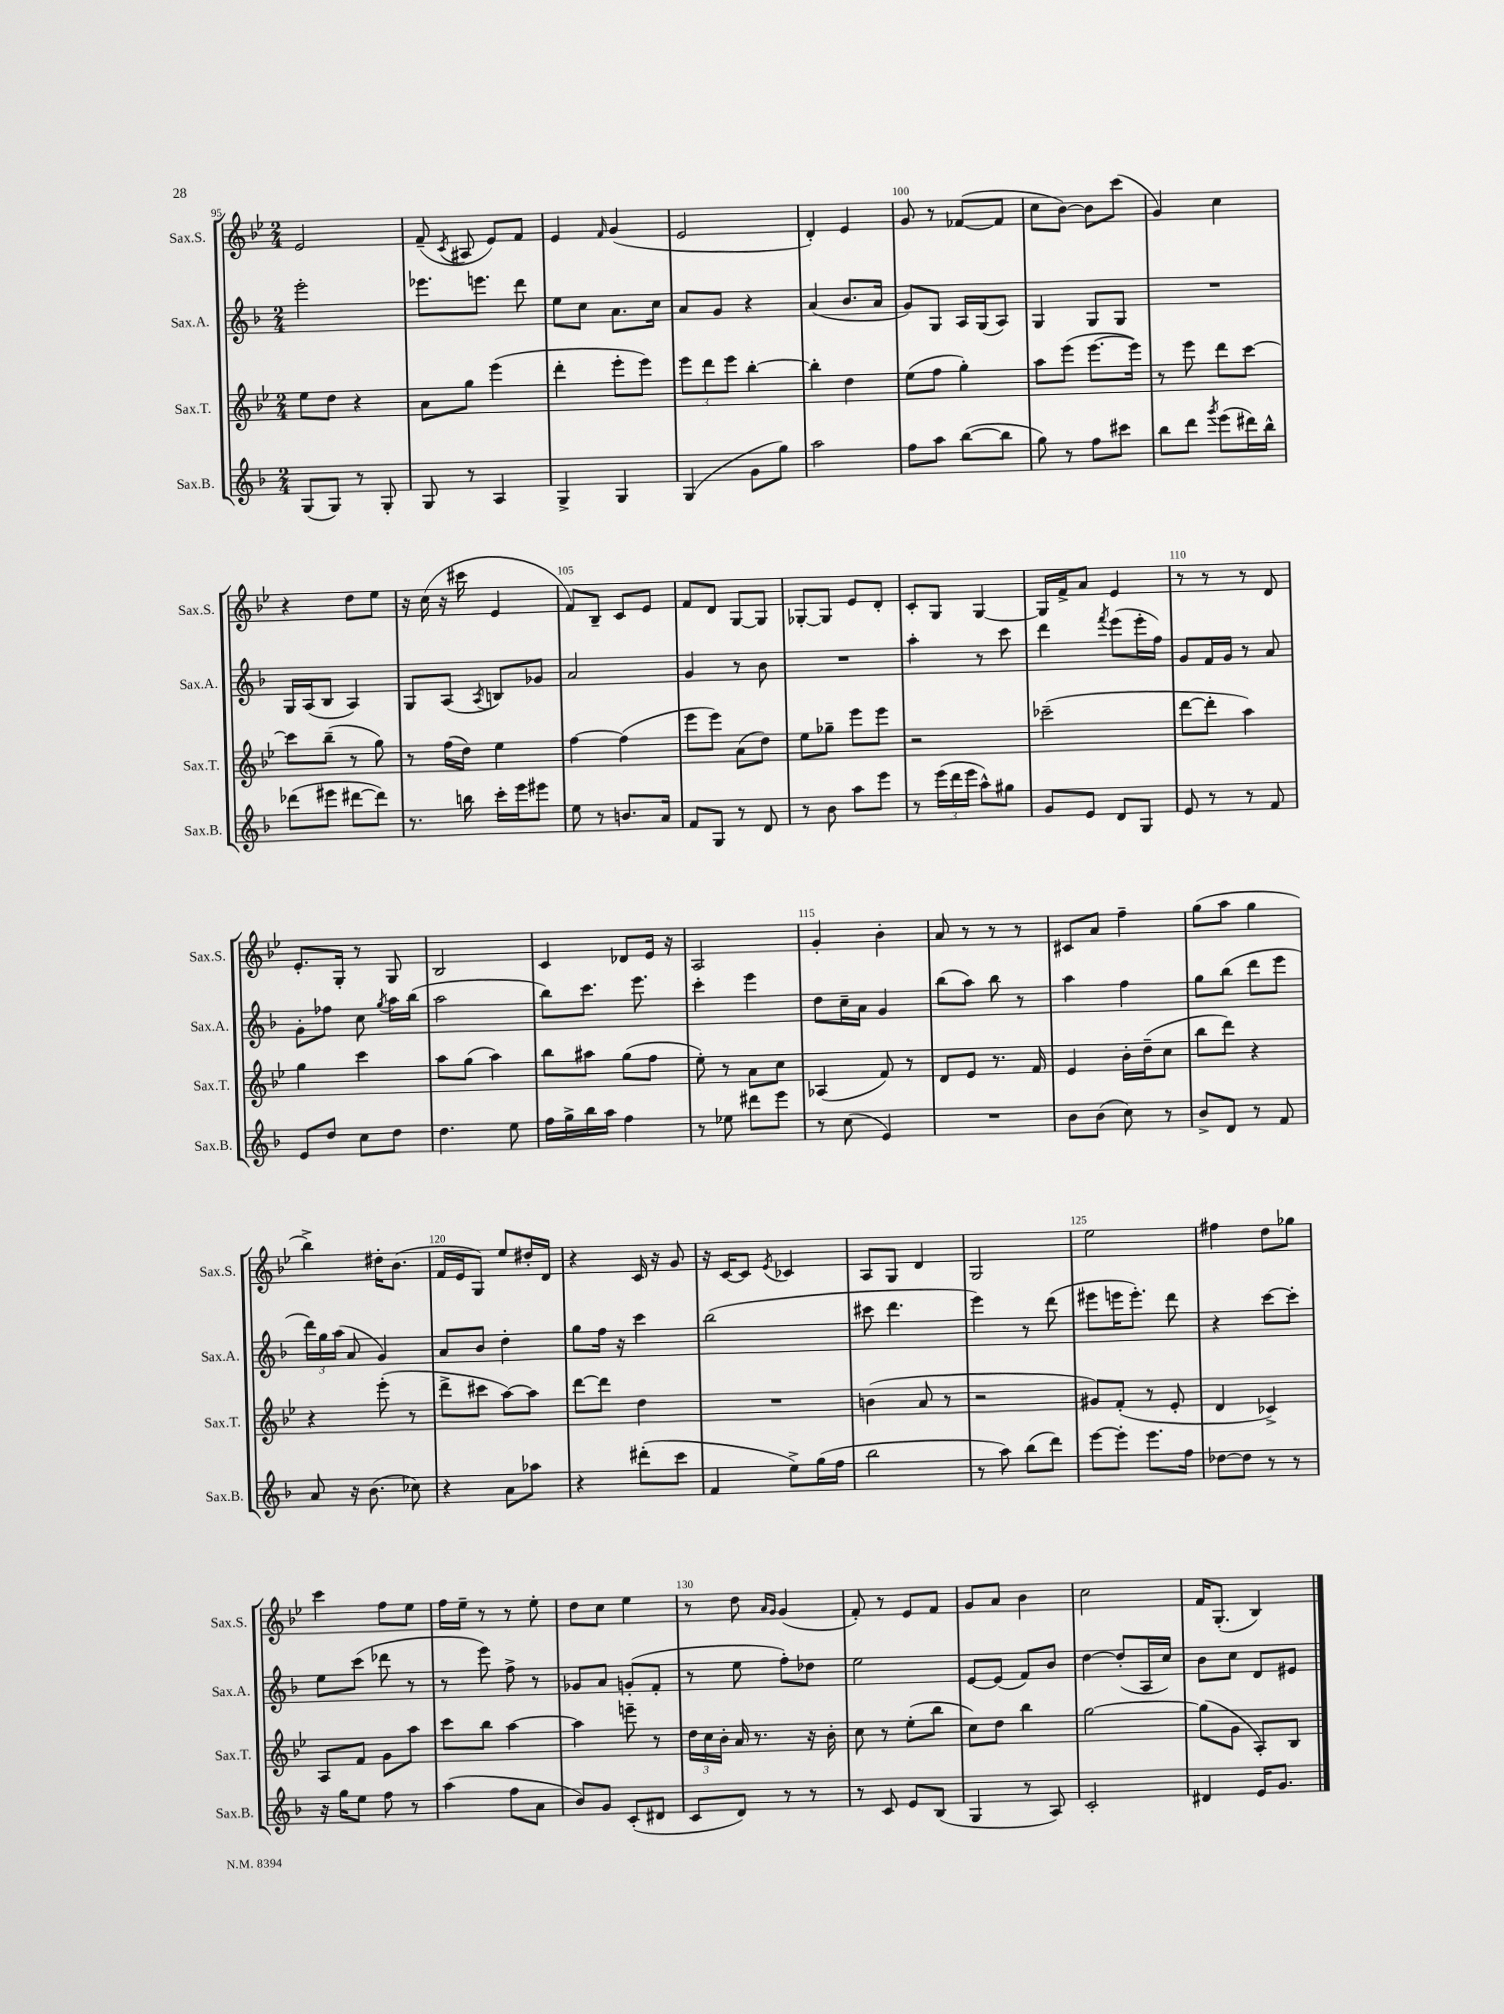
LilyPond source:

<<
\new StaffGroup <<
\new Staff = "s0" \with { instrumentName = "Sax.S." shortInstrumentName = "Sax.S." } {
    \clef treble \key bes \major \numericTimeSignature \time 2/4
    \autoBeamOff ees'2 |
    f'8--( \acciaccatura { c'8 } ais8 ees'8[) f'8] |
    ees'4 \grace { f'16 } g'4( |
    ees'2 |
    d'4-.) ees'4 |
    g'8 r8 fes'8[~( fes'8] |
    c''8[ bes'8]~) bes'8[ c'''8]( |
    g'4) c''4 |
    r4 d''8[ ees''8] |
    r16 c''16( r16 cis'''16 ees'4 |
    f'8[) bes8]-- c'8[ ees'8] |
    f'8[ d'8] g8[~ g8] |
    ges8[~-. ges8] ees'8[ d'8]-. |
    c'8[-. g8] g4~ |
    g16[ f'16-> a'8] ees'4 |
    r8 r8 r8 d'8 |
    ees'8.[-. g16]-. r8 g8 |
    bes2 |
    c'4 des'8[ ees'16] r16 |
    a2 |
    g'4-. bes'4-. |
    a'8 r8 r8 r8 |
    cis'8[ a'8] f''4-- |
    g''8[( a''8] g''4 |
    bes''4->) dis''16[-. bes'8.]( |
    f'16[ ees'16 g8]) ees''8[ dis''16-. d'16] |
    r4 c'16 r16 g'8 |
    r16 c'16[~ c'8] \acciaccatura { ees'8 } ces'4 |
    a8[ g8] d'4 |
    g2 |
    ees''2 |
    fis''4 d''8[ ges''8] |
    c'''4 f''8[ ees''8] |
    f''16[ ees''16]-- r8 r8 ees''8-. |
    d''8[ c''8] ees''4 |
    r8 d''8 \grace { a'16[ g'16] } g'4( |
    f'8-.) r8 ees'8[ f'8] |
    g'8[ a'8] bes'4 |
    c''2 |
    f'16[ g8.]-.( bes4) \bar "|." |
}
\new Staff = "s1" \with { instrumentName = "Sax.A." shortInstrumentName = "Sax.A." } {
    \clef treble \key f \major \numericTimeSignature \time 2/4
    \autoBeamOff e'''2-. |
    ees'''8.[ e'''8.] d'''8 |
    e''8[ c''8] a'8.[ c''16] |
    a'8[ g'8] r4 |
    a'4( bes'8.[ a'16] |
    g'8[) g8] a16[ g16( a8]) |
    g4 g8[ g8] |
    R2 |
    g16[ a16( bes8] a4) |
    g8[ a8]( \acciaccatura { a8 } b8[) ges'8] |
    a'2 |
    g'4 r8 bes'8 |
    R2 |
    a''4-. r8 c'''8 |
    d'''4 \acciaccatura { f'''8 } e'''8[( e'''16-. f''16]) |
    g'8[ f'16 g'16] r8 a'8 |
    g'8[-. fes''8] c''8 \acciaccatura { g''8 } a''16[ bes''16]( |
    a''2 |
    bes''8[) c'''8.] e'''8. |
    c'''4-. e'''4 |
    d''8[ c''16-- a'16] g'4 |
    bes''8[( a''8]) bes''8 r8 |
    a''4 f''4 |
    g''8[ bes''8]( d'''8[ e'''8] |
    \tuplet 3/2 { d'''16[) g''16 a''16]( } a'8 g'4) |
    a'8[ bes'8] d''4-. |
    g''8[ f''16] r16 c'''4 |
    bes''2( |
    cis'''8 d'''4. |
    e'''4) r8 d'''8( |
    eis'''8[ e'''16 e'''8.]-.) d'''8 |
    r4 c'''8[~ c'''8]-. |
    e''8[ c'''8]( des'''8 r8 |
    r8 e'''8) f''8-> r8 |
    ges'8[ a'8] g'8[-.( f'8]-. |
    r8 e''8 f''8[-.) des''8] |
    e''2 |
    e'8[~ e'8]( f'8[) bes'8] |
    d''4~ d''8[-.( a16 c''16]) |
    bes'8[ c''8] d'8[ eis'8] \bar "|." |
}
\new Staff = "s2" \with { instrumentName = "Sax.T." shortInstrumentName = "Sax.T." } {
    \clef treble \key bes \major \numericTimeSignature \time 2/4
    \autoBeamOff ees''8[ d''8] r4 |
    a'8[ g''8] ees'''4( |
    d'''4-. ees'''8[-. ees'''8]) |
    \tuplet 3/2 { ees'''8[ d'''8 ees'''8] } bes''4~-. |
    bes''4-. d''4 |
    ees''8[( f''8] g''4-.) |
    a''8[ ees'''8]( ees'''8.[~ ees'''16]) |
    r8 ees'''8 d'''8[ c'''8]~ |
    c'''8[ bes''8]--( r8 g''8) |
    r8 f''16[( d''16]) ees''4 |
    f''4~ f''4( |
    ees'''8[ ees'''8]) a'8[( d''8]) |
    ees''8[ ges''8]-- ees'''8[ ees'''8] |
    r2 |
    ces'''2--( |
    d'''8[~ d'''8]-. a''4) |
    g''4 c'''4 |
    a''8[ g''8]( a''4) |
    bes''8[ ais''8] g''8[( f''8] |
    ees''8-.) r8 a'8[ c''8] |
    aes4( f'8) r8 |
    d'8[ ees'8] r8. f'16 |
    ees'4 bes'16[-. d''16--( c''8] |
    bes''8[ d'''8]) r4 |
    r4 ees'''8-.( r8 |
    d'''8[-> cis'''8] a''8[~) a''8] |
    d'''8[~ d'''8] d''4 |
    R2 |
    b'4( a'8 r8 |
    r2 |
    gis'8[) f'8]-.( r8 ees'8-. |
    d'4 ces'4->) |
    a8[ f'8] g'8[ a''8] |
    c'''8[ bes''8] a''4~ |
    a''4 e'''8-- r8 |
    \tuplet 3/2 { d''16[ c''16 bes'16]-. } a'16 r8. r16 bes'16-. |
    c''8 r8 ees''8[-.( bes''8] |
    c''8[) d''8] bes''4 |
    g''2~ |
    g''8[( g'8] a8[-.) bes8] \bar "|." |
}
\new Staff = "s3" \with { instrumentName = "Sax.B." shortInstrumentName = "Sax.B." } {
    \clef treble \key f \major \numericTimeSignature \time 2/4
    \autoBeamOff g8[( g8]) r8 g8-. |
    g8 r8 a4 |
    g4-> g4 |
    g4( g'8[ g''8]) |
    a''2 |
    f''8[ a''8] bes''8[~( bes''8] |
    g''8) r8 f''8[ cis'''8] |
    bes''8[ d'''8] \acciaccatura { g'''8 } e'''8[( dis'''16) bes''16]-^ |
    des'''8[( eis'''8] dis'''8[~ dis'''8]) |
    r8. b''16 c'''16[-. e'''16 eis'''8] |
    e''8 r8 b'8.[ a'16] |
    f'8[ g8] r8 d'8 |
    r8 bes'8 a''8[ e'''8] |
    r8 \tuplet 3/2 { e'''16[( d'''16 e'''16] } a''8[-^) gis''8] |
    g'8[ e'8] d'8[ g8] |
    e'8 r8 r8 f'8 |
    e'8[ d''8] c''8[ d''8] |
    d''4. e''8 |
    f''16[ g''16-> bes''16 a''16] f''4 |
    r8 ees''8 dis'''8[ e'''8] |
    r8 c''8( e'4) |
    R2 |
    bes'8[ bes'8]( c''8) r8 |
    bes'8[-> d'8] r8 f'8 |
    a'8 r16 bes'8.( ces''8) |
    r4 a'8[ aes''8] |
    r4 dis'''8[-.( c'''8] |
    f'4 e''8[->) g''16( f''16] |
    bes''2 |
    r8 a''8) bes''8[( d'''8]) |
    e'''8[~ e'''8]-. e'''8.[ f''16] |
    des''8[~ des''8] r8 r8 |
    r16 g''16[ e''8] f''8 r8 |
    a''4( f''8[ a'8] |
    bes'8[) g'8] c'8[-.( dis'8] |
    c'8[ d'8]) r8 r8 |
    r8 c'8 e'8[ bes8]( |
    g4 r8 a8) |
    c'2-. |
    dis'4 e'16[ g'8.] \bar "|." |
}
>>
>>
\layout { \context { \Score currentBarNumber = #95 \override BarNumber.break-visibility = ##(#f #t #t) barNumberVisibility = #(every-nth-bar-number-visible 5) } }
